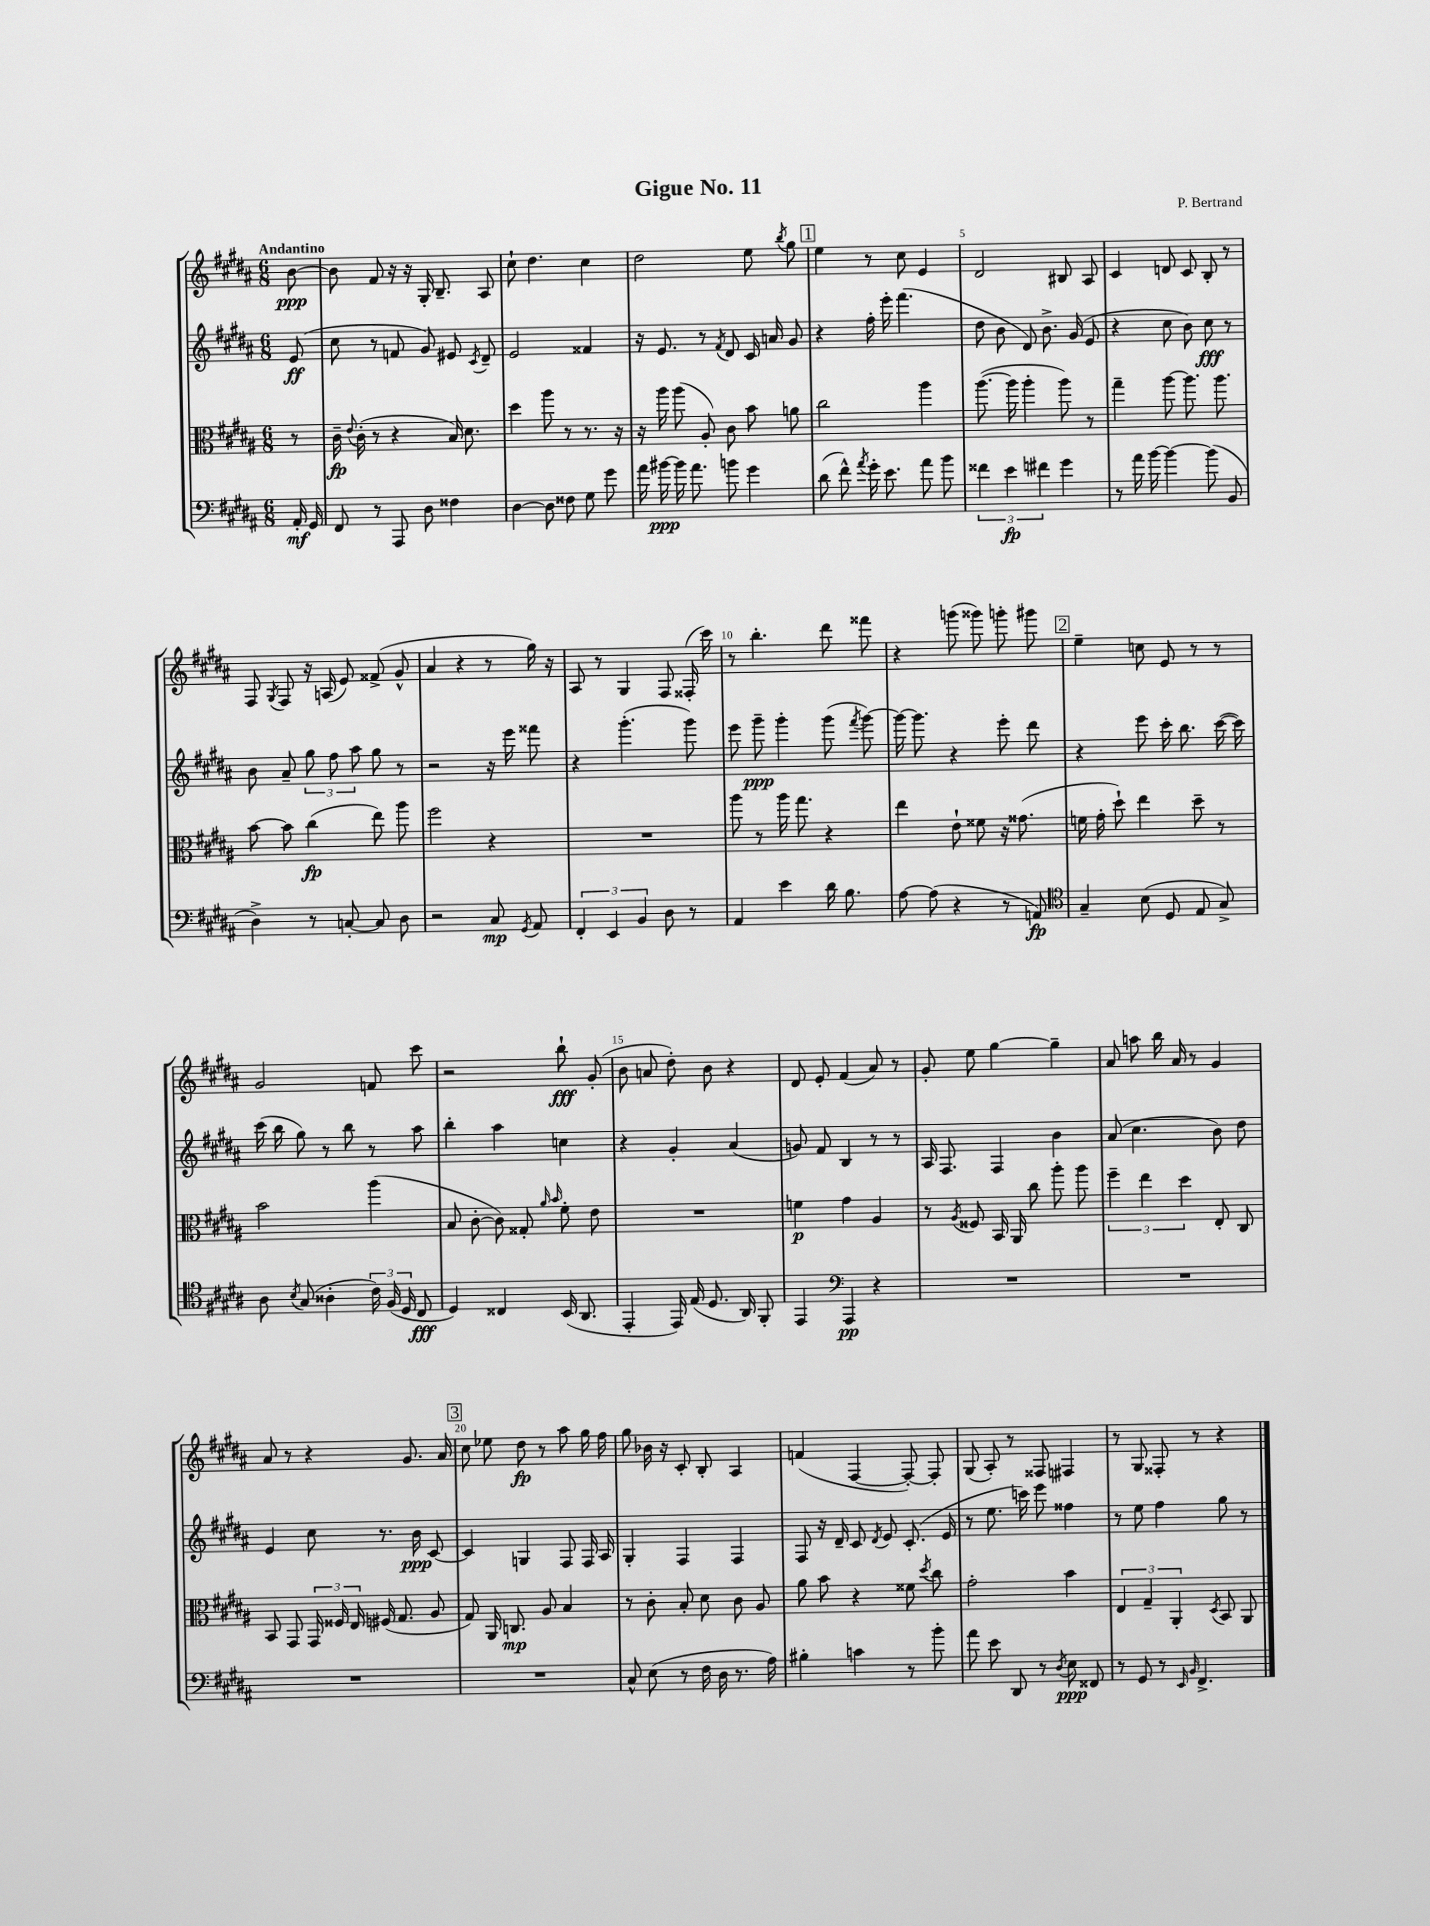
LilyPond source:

\header { title = "Gigue No. 11" composer = "P. Bertrand" }
<<
\new StaffGroup <<
\new Staff = "s0" {
    \clef treble \key b \major \numericTimeSignature \time 6/8 \partial 8 \tempo "Andantino"
    \autoBeamOff b'8~\ppp |
    b'8 fis'8 r16 r16 gis16-. b8.-- ais8 |
    cis''8-! dis''4. cis''4 |
    dis''2 e''8 \acciaccatura { b''8 } gis''8 |
    \mark \markup { \box "1" } e''4 r8 cis''8 e'4 |
    dis'2 bis8 ais8 |
    cis'4 d'8 cis'8 b8-. r8 |
    fis8 \acciaccatura { gis8 } fis8 r16 a16( e'8) fisis'8->( gis'8-^ |
    ais'4 r4 r8 gis''16) r16 |
    ais8 r8 gis4 fis8 fisis16-.( cis'''16) |
    r8 b''4.-. dis'''8 fisis'''8 |
    r4 g'''8( gisis'''8) g'''8-. gis'''8 |
    \mark \markup { \box "2" } e''4-- c''8 e'8 r8 r8 |
    gis'2 f'8 cis'''8 |
    r2 b''8-!\fff gis'8-.( |
    b'8 a'8 dis''8-.) b'8 r4 |
    dis'8 e'8-. fis'4( ais'8) r8 |
    gis'8-. e''8 gis''4~ gis''4-- |
    ais'8 a''8 b''16 ais'16 r8 gis'4 |
    ais'8 r8 r4 gis'8. ais'16 |
    \mark \markup { \box "3" } cis''8 ees''8 dis''8\fp r8 ais''8 gis''16 fis''16 |
    gis''8 bes'16 r16 cis'8-. b8-. ais4 |
    f'4( fis4~ fis8~-.) fis8-. |
    gis8( ais8-.) r8 fisis8 fis4 |
    r8 gis8 fisis8-. r8 r4 \bar "|." |
}
\new Staff = "s1" {
    \clef treble \key b \major \numericTimeSignature \time 6/8 \partial 8
    \autoBeamOff e'8\ff( |
    cis''8 r8 f'8 gis'8) eis'8 \acciaccatura { cis'8 } dis'8-- |
    e'2 fisis'4 |
    r16 e'8. r8 \acciaccatura { fis'8 } dis'8 cis'16 a'16 gis'8 |
    \mark \markup { \box "1" } r4 fis''16-. e'''16-. fis'''4.( |
    dis''8 b'8 dis'8) b'8.-> gis'16( e'8 |
    r4 cis''8 b'8) cis''8\fff r8 |
    b'8 ais'8-- \tuplet 3/2 { gis''8 fis''8 ais''8 } gis''8 r8 |
    r2 r16 e'''16 fisis'''8 |
    r4 gis'''4.-.( gis'''8) |
    e'''8 gis'''8--\ppp gis'''4-. gis'''8( \acciaccatura { fis'''8 } gis'''8~) |
    gis'''16~ gis'''8. r4 e'''8-. dis'''8 |
    \mark \markup { \box "2" } r4 e'''8 cis'''16-. b''8. cis'''16~( cis'''16) |
    cis'''16( b''16 gis''8) r8 b''8 r8 ais''8 |
    b''4-. ais''4 c''4 |
    r4 gis'4-. ais'4( |
    g'8) fis'8 b4 r8 r8 |
    ais16 fis8. fis4 b'4 |
    ais'8( cis''4. b'8) dis''8 |
    e'4 cis''8 r8. b'16\ppp cis'8~ |
    \mark \markup { \box "3" } cis'4 g4 fis8 fis16 ais16 |
    gis4-. fis4 fis4 |
    fis8 r16 dis'16-- cis'8 \acciaccatura { dis'8 } e'8 cis'8.-.( e'16 |
    r8 e''8. c'''16) e'''8 fisis''4 |
    r8 e''8 fis''4 gis''8 r8 \bar "|." |
}
\new Staff = "s2" {
    \clef alto \key b \major \numericTimeSignature \time 6/8 \partial 8
    \autoBeamOff r8 |
    cis'16--\fp \appoggiatura { e'8 } cis'16-.( r8 r4 b16) dis'8. |
    dis''4 ais''8 r8 r8. r16 |
    r16 ais''16 ais''8( ais8-.) cis'8 b'8 a'8 |
    \mark \markup { \box "1" } cis''2 ais''4 |
    ais''8.~( ais''16 ais''4-. ais''8) r8 |
    gis''4-- ais''8~ ais''8. ais''8. |
    b'8~ b'8 cis''4\fp( e''8) ais''8 |
    fis''2 r4 |
    R2. |
    ais''8 r8 ais''16 gis''8. r4 |
    e''4 e'8-! fisis'8 r16 gisis'8.( |
    \mark \markup { \box "2" } f'16 gis'16-. dis''8-!) e''4 dis''8-- r8 |
    b'2 ais''4( |
    b8 cis'8~-. cis'8) gisis8-. \grace { ais'16 b'16 } fis'8-. e'8 |
    R2. |
    f'4\p gis'4 ais4 |
    r8 \acciaccatura { ais8 } fisis8 b,16 ais,16 cis''8 ais''8-. ais''8 |
    \tuplet 3/2 { fis''4-- e''4 dis''4 } e8-. cis8 |
    b,8 gis,8 \tuplet 3/2 { gis,16 fisis16 e16 } fis16( gis8. ais8 |
    \mark \markup { \box "3" } gis8) ais,16 c8.\mp ais8 b4 |
    r8 cis'8-. b8-. dis'8 cis'8 ais8 |
    ais'8 b'8 r4 fisis'8 \acciaccatura { dis''8 } cis''8 |
    gis'2-. b'4 |
    \tuplet 3/2 { e4 gis4-- ais,4-. } \acciaccatura { dis8 } b,8 ais,8 \bar "|." |
}
\new Staff = "s3" {
    \clef bass \key b \major \numericTimeSignature \time 6/8 \partial 8
    \autoBeamOff ais,16-.\mf gis,16 |
    fis,8 r8 ais,,8 dis8 fisis4 |
    dis4~ dis8 fisis8 gis8 gis'8 |
    ais'16 bis'16~\ppp bis'16 ais'8. b'8 gis'4 |
    \mark \markup { \box "1" } dis'8( fis'8-^) \acciaccatura { ais'8 } gis'16-. e'8. ais'8 b'8 |
    \tuplet 3/2 { fisis'4 e'4\fp fis'4 } gis'4 |
    r8 ais'16 b'16~ b'4~ b'8( b,8 |
    dis4->) r8 c8~-. c8 dis8 |
    r2 cis8\mp \acciaccatura { gis,8 } ais,8 |
    \tuplet 3/2 { fis,4-. e,4 b,4 } dis8 r8 |
    ais,4 e'4 dis'16 b8. |
    ais8~ ais8( r4 r8 a,8\fp) |
    \mark \markup { \box "2" } \clef tenor gis4-- b8( dis8 e8 gis8->) |
    ais8 \acciaccatura { b8 } gis8( aisis4-. \tuplet 3/2 { cis'16) fis16( dis16 } cis8\fff |
    dis4) cisis4 b,16( ais,8. |
    e,4-. e,16) e16( dis8. ais,16) fis,8-. |
    e,4 \clef bass ais,,4\pp r4 |
    R2. |
    R2. |
    R2. |
    \mark \markup { \box "3" } R2. |
    cis8-^ e8( r8 fis16 dis16 r8. ais16) |
    bis4-. c'4 r8 b'8-. |
    ais'8 e'8 dis,8 r8 \acciaccatura { dis8 } e8\ppp fisis,8 |
    r8 gis,8 r8 \grace { e,16 b,16 } fis,4.-> \bar "|." |
}
>>
>>
\layout { \context { \Score \override BarNumber.break-visibility = ##(#f #t #t) barNumberVisibility = #(every-nth-bar-number-visible 5) } }
